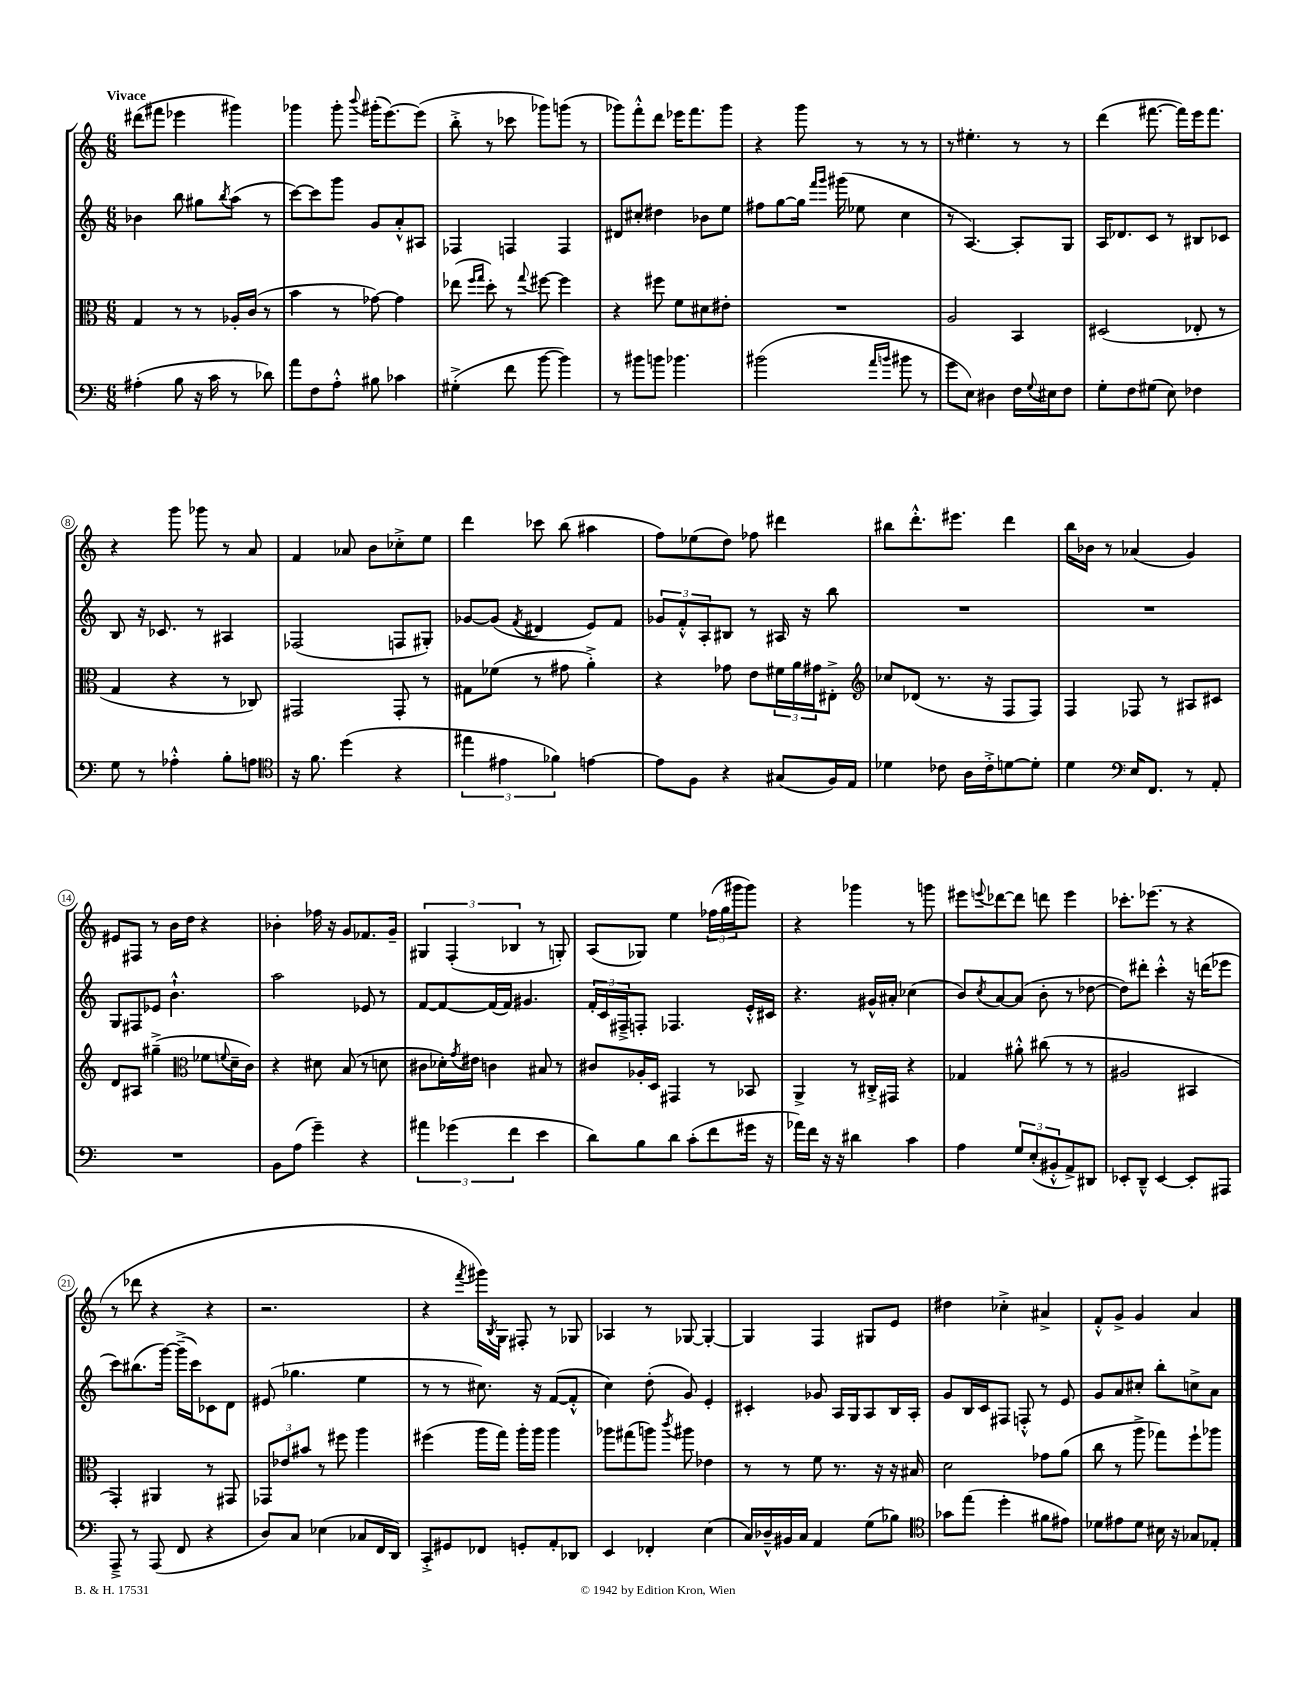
<<
\new StaffGroup <<
\new Staff = "s0" {
    \clef treble \key c \major \numericTimeSignature \time 6/8 \tempo "Vivace"
    dis'''8( fis'''8 ees'''4 gis'''4) |
    ges'''4 ges'''8-. \appoggiatura { b'''8 } gis'''16-.( e'''8.~) e'''8( |
    b''8-.-> r8 ces'''8 ges'''8) g'''8( r8 |
    ges'''8) f'''8-.-^ d'''8 ees'''16 f'''8. ges'''8 |
    r4 g'''8 r8 r8 r8 |
    r8 eis''4.-. r8 r8 |
    d'''4( fis'''8.~ fis'''16) e'''16 fis'''8. |
    r4 g'''8 ges'''8 r8 a'8 |
    f'4 aes'8 b'8 ces''8-.-> e''8 |
    d'''4 ces'''8 b''8( ais''4 |
    f''8) ees''8( d''8) fes''8 dis'''4 |
    bis''8 d'''8.-.-^ eis'''8. d'''4 |
    b''16 bes'16 r8 aes'4( g'4) |
    eis'8 fis8 r8 b'16 d''16 r4 |
    bes'4-. fes''16 r16 g'8 fes'8. g'16-- |
    \tuplet 3/2 { gis4 f4-.( bes4 } r8 g8-.) |
    a8( ges8) e''4 \tuplet 3/2 { fes''16( g''16 gis'''16 } gis'''8) |
    r4 ges'''4 r8 g'''8 |
    eis'''8 \appoggiatura { e'''8 } des'''8~ des'''8 d'''8 e'''4 |
    ces'''8.-. ees'''8.( r8 r4 |
    r8 des'''8 r4 r4 |
    r2. |
    r4 \acciaccatura { f'''8 } gis'''16) \acciaccatura { b8 } g16 fis8-. r8 ges8 |
    aes4 r8 ges8~ ges4~-. |
    ges4 f4 gis8 e'8 |
    dis''4 ces''4-.-> ais'4-> |
    f'8-.-^ g'8-> g'4 a'4 \bar "|." |
}
\new Staff = "s1" {
    \clef treble \key c \major \numericTimeSignature \time 6/8
    bes'4 b''8 gis''8 \acciaccatura { b''8 } a''8( r8 |
    c'''8~) c'''8 g'''8 g'8 a'8-.-^ ais8 |
    fes4 f4 f4 |
    dis'8 cis''8-. dis''4 bes'8 e''8 |
    fis''8 g''8~ g''16 \grace { f'''16 g'''16 } gis'''16( ees''8 c''4 |
    r8 a4.~) a8-. g8 |
    a16 des'8. c'8 r8 bis8 ces'8 |
    b8 r16 ces'8. r8 ais4 |
    fes2( f8 gis8-.) |
    ges'8~ ges'8( \acciaccatura { f'8 } dis'4 e'8) f'8 |
    \tuplet 3/2 { ges'8 f'8-.-^ a8-. } bis8 r8 ais16 r16 b''8 |
    R2. |
    R2. |
    g8 fis8 ees'8 b'4.-!-^ |
    a''2 ees'8 r8 |
    f'8~ f'8~ f'16( f'16) gis'4. |
    \tuplet 3/2 { f'16-. c'16 fis16---> } f8-. fes4. e'16-.-^ cis'16 |
    r4. gis'16-^ ais'16-. ces''4( |
    b'8) \acciaccatura { c''8 } a'8~ a'8( b'8-. r8 des''8~ |
    des''8) dis'''8-. c'''4-.-^ r16 d'''16( ees'''8 |
    c'''8) bis''8.( g'''16~) g'''16--->( c'''16) ces'8 d'8 |
    eis'8( ges''4. e''4 |
    r8 r8 cis''8.) r16 f'8~( f'8-.-^ |
    c''4) d''8-.( g'8) e'4-. |
    cis'4-. ges'8 a16 g16 a8 b16 a16-. |
    g'8 b16 c'16 fis8 f8-.-^ r8 e'8 |
    g'8 a'8 cis''8-. b''8-. c''8-> a'8 \bar "|." |
}
\new Staff = "s2" {
    \clef alto \key c \major \numericTimeSignature \time 6/8
    g4 r8 r8 aes16-. c'16( r8 |
    b'4 r8 ges'8~) ges'4 |
    ees''8( \grace { f''16 g''16 } d''8-.) r8 \appoggiatura { g''8 } fis''8~ fis''4 |
    r4 fis''8 f'8 dis'8 eis'8-. |
    R2. |
    a2 b,4 |
    dis2( ees8-. r8 |
    g4 r4 r8 ces8) |
    gis,2 gis,8-. r8 |
    gis8 fes'8( r8 gis'8 a'4-.->) |
    r4 ges'8 e'8 \tuplet 3/2 { fis'16 a'16 gis'16 } eis8-.-> |
    \clef treble ces''8 des'8( r8. r16 f8 f8) |
    f4 fes8 r8 ais8 cis'8 |
    d'8 ais8 gis''4--->( \clef alto fes'8 \appoggiatura { f'8 } d'16-- c'16) |
    r4 dis'8 b8( r8 d'8 |
    cis'8 des'16-.) \acciaccatura { g'8 } eis'16 c'4 bis8 r8 |
    cis'8 aes16-. d16 gis,4 r8 bes,8 |
    a,4-> r8 cis16-.-> gis,16 r4 |
    ges4 ais'8-.-^ cis''8( r8 r8 |
    ais2 bis,4 |
    g,4-.) ais,4 r8 gis,8 |
    \tuplet 3/2 { ges,8 ees'8 bis'8 } r8 fis''8 a''4 |
    fis''4( a''16 g''16) a''16-. a''16 a''4 |
    aes''8 gis''8( a''8) \acciaccatura { c'''8 } ais''8 ees'4 |
    r8 r8 f'8 r8. r16 r16 bis16 |
    d'2 ges'8 a'8( |
    c''8 r8 a''8-> ges''8) f''8-! aes''8 \bar "|." |
}
\new Staff = "s3" {
    \clef bass \key c \major \numericTimeSignature \time 6/8
    ais4-.( b8 r16 c'16 r8 des'8) |
    a'8 f8 a8-.-^ bis8 ces'4 |
    gis4-.->( f'8 b'8~ b'4) |
    r8 bis'8 b'8 bes'4. |
    bis'2( \grace { a'16 b'16 } bis'8 r8 |
    g'8 e8) dis4 f16 \appoggiatura { g8 } eis16 f8 |
    g8-. f8 gis8( e8) fes4 |
    g8 r8 aes4-.-^ b8-. a8 |
    \clef tenor r16 f'8. d''4( r4 |
    \tuplet 3/2 { eis''4 eis'4 fes'4) } e'4~ |
    e'8 f8 r4 gis8( f16) e16 |
    des'4 ces'8 a16 ces'16-.-> d'8~ d'8-. |
    d'4 \clef bass e16 f,8. r8 a,8-. |
    R2. |
    b,8 a8( g'4--) r4 |
    \tuplet 3/2 { ais'4 ges'4( f'4 } e'4 |
    d'8) b8 d'8 c'8-.( f'8 gis'16 r16 |
    aes'16) f'16 r16 r16 dis'4 c'4 |
    a4 \tuplet 3/2 { g8 e8-.( bis,8-.-^ } a,8->) dis,8 |
    ees,8-. d,8---^ ees,4~ ees,8-. ais,,8 |
    a,,8---> r8 a,,8( f,8 r4 |
    d8) c8 ees4( ces8 f,16 d,16) |
    c,8-.-> gis,8 fes,8 g,8-. a,8-. des,8 |
    e,4 fes,4-. e4( |
    c16) des16---^ bis,16 c16 a,4 g8( bes8) |
    \clef tenor ges'8 e''8( d''4-. fis'8 eis'8) |
    des'8 eis'8 des'8 bis16 r16 ges8 ees8-. \bar "|." |
}
>>
>>
\layout { \context { \Score \override BarNumber.stencil = #(make-stencil-circler 0.1 0.3 ly:text-interface::print) } }
